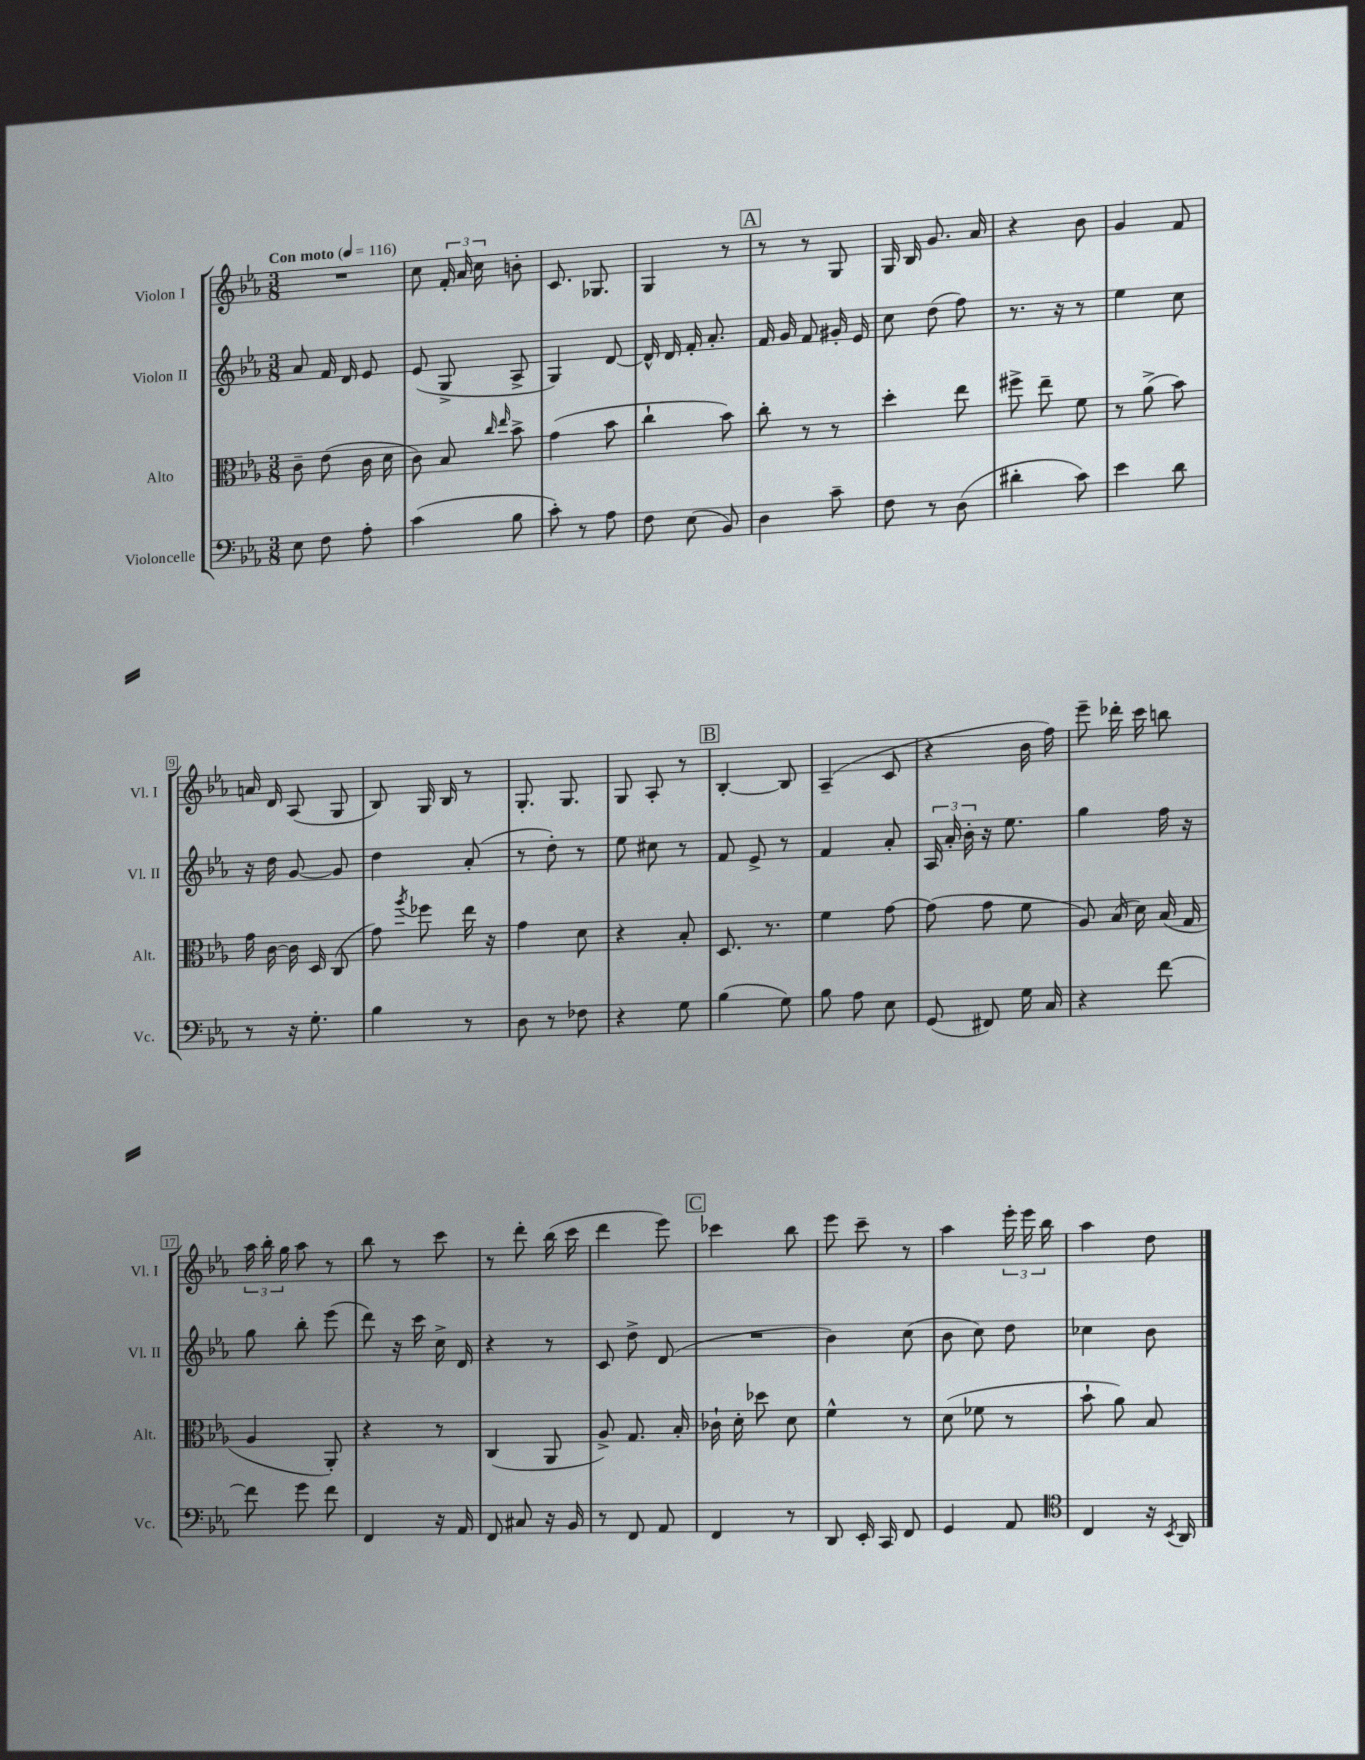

**kern	**kern	**kern	**kern
*staff4	*staff3	*staff2	*staff1
*clefF4	*clefC3	*clefG2	*clefG2
*k[b-e-a-]	*k[b-e-a-]	*k[b-e-a-]	*k[b-e-a-]
*M3/8	*M3/8	*M3/8	*M3/8
*MM116	*MM116	*MM116	*MM116
8E-	8c~	8a-	4.r
8F	(8e-	16f	.
.	.	16d	.
8A-'	16c	8e-	.
.	16d	.	.
=	=	=	=
(4c	8c)	(8e-	8cc
.	8B-	8G^	24f'
.	.	.	24a-
.	.	.	24cc
.	16qqcc	.	.
.	16qqee-	.	.
8B-	8b-^	8A-^	8b'
=	=	=	=
8c')	(4g	4G)	8.c
8r	.	.	.
.	.	.	8.G-
8A-	8b-	[8d	.
=	=	=	=
8F	4cc`	16d^^]	4G
.	.	16d	.
(8E-	.	16f'	.
.	.	8.a-'	.
8BB-)	8b-)	.	8r
=	=	=	=
4D	8cc'	16f	8r
.	.	16g	.
.	8r	8f	8r
8c~	8r	16g#'	8G
.	.	16e-	.
=	=	=	=
8F	4dd'	8cc	16G
.	.	.	16B-
8r	.	(8dd	8.g
(8D	8ee-	8ff)	.
.	.	.	16a-
=	=	=	=
4d#'	8ff#^	8.r	4r
.	8ee-~	.	.
.	.	16r	.
8c)	8f	8r	8b-
=	=	=	=
4e-	8r	4ee-	4g
.	(8a-^	.	.
8d	8b-)	8cc	8f
=	=	=	=
8r	16g	16r	16a
.	[16c	16dd	16d
16r	16c]	[8g	(8A-
8.G'	16D	.	.
.	(8C	8g]	8G
=	=	=	=
4B-	8g)	4dd	8B-)
.	8qaa-	.	.
.	8ff-	.	16G
.	.	.	16B-
8r	16ee-	(8a-'	8r
.	16r	.	.
=	=	=	=
8D	4g	8r	8.G'
8r	.	8dd')	.
.	.	.	8.G
8F-	8d	8r	.
=	=	=	=
4r	4r	8ee-	8G
.	.	8cc#	8A-'
8G	8B-'	8r	8r
=	=	=	=
(4B-	8.D	8f	[4B-'
.	.	8e-^	.
.	8.r	.	.
8G)	.	8r	8B-]
=	=	=	=
8B-	4f	4f	(4A-~
8A-	.	.	.
8E-	[8g	8a-'	8c
=	=	=	=
(8GG	(8g]	24A-	4r
.	.	24a-'	.
.	.	24b-'	.
8FF#)	8g	16r	.
.	.	8.ee-	.
16G	8f	.	16b-
16C	.	.	16ff)
=	=	=	=
4r	8A-)	4gg	8eee-~
.	(16B-	.	16ddd-'
.	16d)	.	16ccc
[8f	(16B-	16ff	8bb
.	16G	16r	.
=	=	=	=
8f]	4A-	8gg	24aa-
.	.	.	24bb-'
.	.	.	24gg
8g	.	8bb-'	8aa-
8f	8AA-')	(8eee-	8r
=	=	=	=
4FF	4r	8ddd)	8bb-
.	.	16r	8r
.	.	16ccc	.
16r	8r	16cc^	8ccc
16AA-	.	16d	.
=	=	=	=
8FF	(4C	4r	8r
8C#	.	.	8ddd'
16r	8AA-	8r	(16bb-
16BB-	.	.	16ccc
=	=	=	=
8r	8A-^)	8c	4ddd
8FF	8.G	8dd^	.
8AA-	.	(8d	8eee-)
.	16B-'	.	.
=	=	=	=
4FF	16c-`	4.r	4ccc-
.	16d'	.	.
.	8dd-	.	.
8r	8d	.	8bb-
=	=	=	=
8DD	4f^^	4b-)	8eee-
16EE-'	.	.	8ccc~
16CC	.	.	.
8FF	8r	(8cc	8r
=	=	=	=
4GG	(8d	8b-	4aa-
.	8f-	8cc)	.
8AA-	8r	8dd	24eee-'
.	.	.	24eee-
.	.	.	24bb-
=	=	=	=
*clefC4	*	*	*
4C	8b-`	4cc-	4aa-
.	8a-)	.	.
16r	8B-	8b-	8dd
8qBB-	.	.	.
16AA-	.	.	.
==	==	==	==
*-	*-	*-	*-
